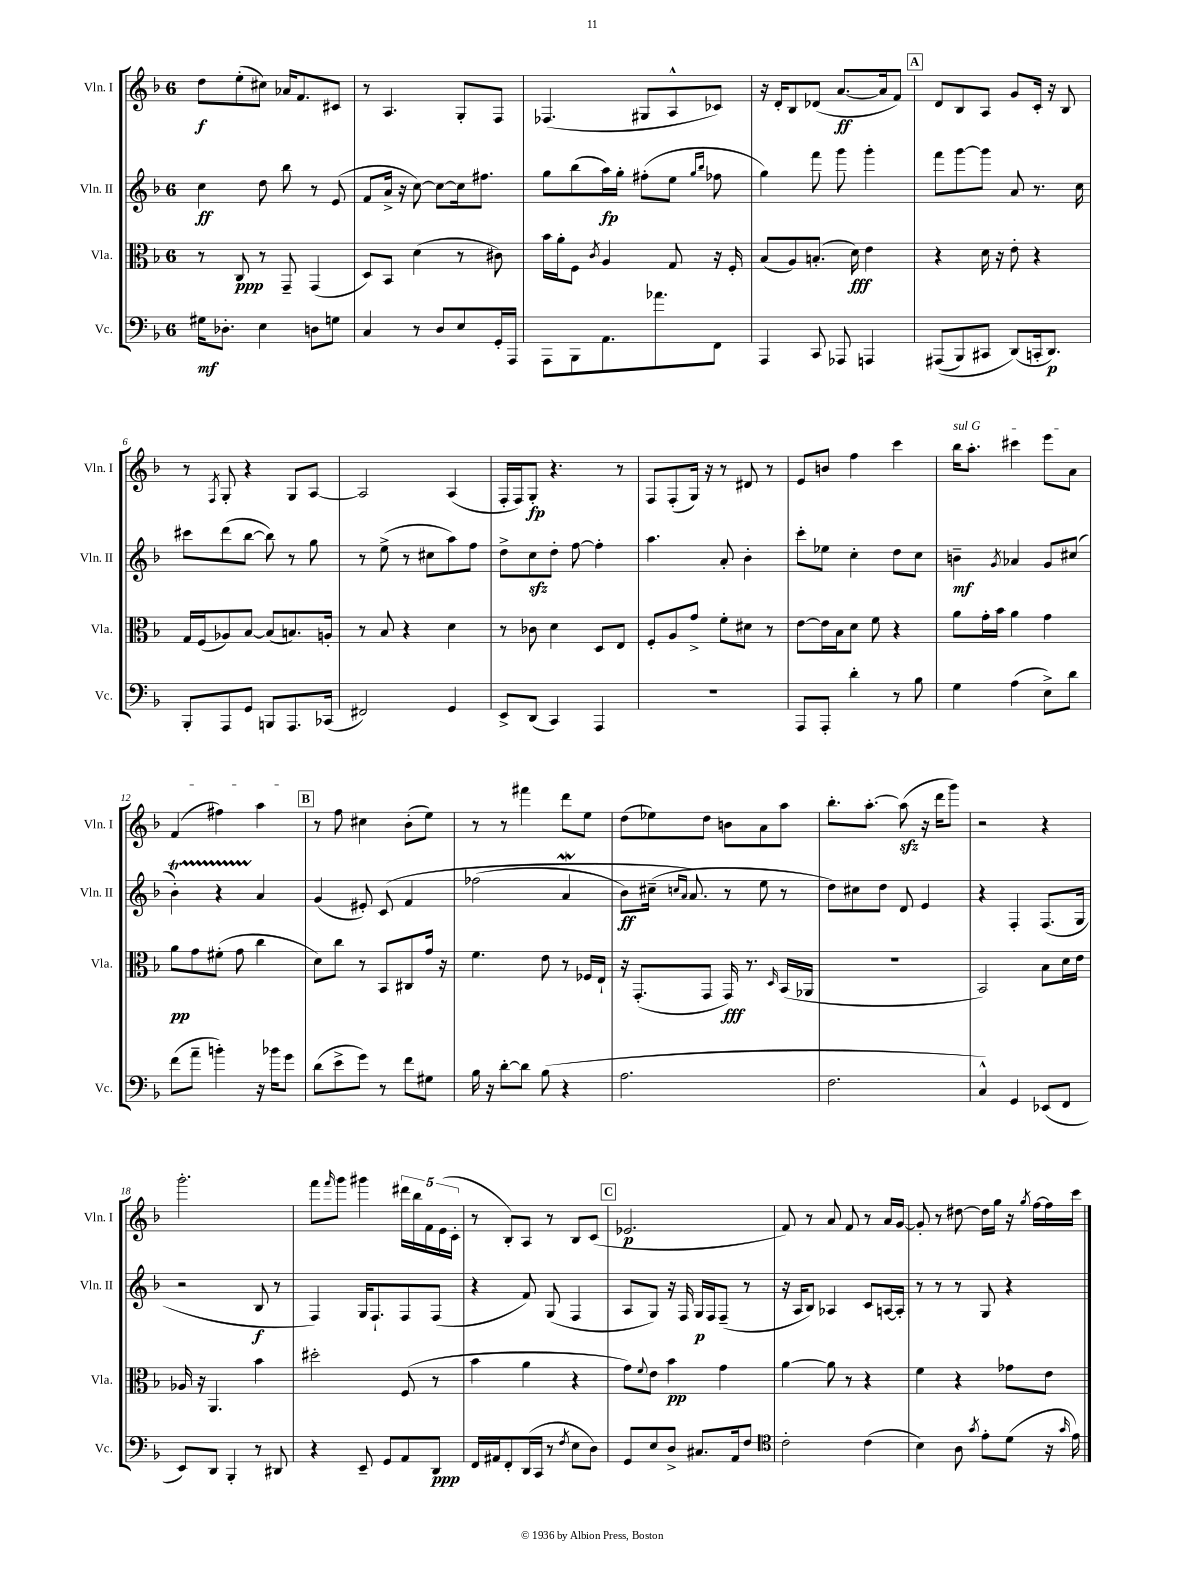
<<
\new StaffGroup <<
\new Staff = "s0" \with { instrumentName = "Vln. I" shortInstrumentName = "Vln. I" } {
    \clef treble \key f \major \once \override Staff.TimeSignature.style = #'single-digit \time 6/8
    d''8\f e''8-.( cis''8) aes'16 f'8. cis'8 |
    r8 a4. g8-. f8 |
    fes4.( gis8 a8-^ ces'8) |
    r16 d'16-. bes8 des'8( a'8.~\ff a'16 f'8) |
    \mark \markup { \box "A" } d'8 bes8 a8 g'8 c'16-. r16 bes8 |
    r8 \acciaccatura { f8 } g8-. r4 g8 a8~ |
    a2 a4( |
    f16-. f16) g8-.\fp r4. r8 |
    f8 f8-.( g16) r16 r8 dis'8 r8 |
    e'8 b'8 f''4 c'''4 |
    \once \override TextSpanner.bound-details.left.text = \markup { \italic "sul G" } bes''16\startTextSpan a''8.-. cis'''4 e'''8 a'8 |
    f'4( fis''4) a''4\stopTextSpan |
    \mark \markup { \box "B" } r8 f''8 cis''4 bes'8-.( e''8) |
    r8 r8 fis'''4 d'''8 e''8 |
    d''8( ees''8) d''8 b'8 a'8 a''8 |
    bes''8.-. a''8.~-. a''8\sfz( r16 d'''16 g'''8) |
    r2 r4 |
    g'''2.-. |
    f'''8 \grace { f'''16 } g'''8 gis'''4 \tuplet 5/4 { dis'''16 bes''16 f'16 e'16( c'16-. } |
    r8 bes8-.) a8 r8 bes8 c'8( |
    \mark \markup { \box "C" } ees'2.\p |
    f'8) r8 a'8 f'8 r8 a'16 g'16~ |
    g'8-. r8 dis''8~ dis''16 g''16 r16 \acciaccatura { g''8 } f''16~ f''16 c'''16 \bar "|." |
}
\new Staff = "s1" \with { instrumentName = "Vln. II" shortInstrumentName = "Vln. II" } {
    \clef treble \key f \major \once \override Staff.TimeSignature.style = #'single-digit \time 6/8
    c''4\ff d''8 bes''8 r8 e'8( |
    f'8 a'16-> r16 c''8~) c''8~ c''16 fis''8. |
    g''8 bes''8( a''16\fp) g''16-. fis''8-.( e''8 \grace { g''16 bes''16 } fes''8 |
    g''4) f'''8 g'''8 g'''4-. |
    \mark \markup { \box "A" } f'''8 g'''8~ g'''8 a'8 r8. c''16 |
    cis'''8 d'''8( bes''8~ bes''8) r8 g''8 |
    r8 e''8->( r8 cis''8 a''8) f''8 |
    d''8-> c''8\sfz d''8-. f''8~ f''4-. |
    a''4. a'8-. bes'4-. |
    c'''8-. ees''8 c''4-. d''8 c''8 |
    b'4--\mf \acciaccatura { g'8 } aes'4 g'8 cis''8( |
    bes'4-.\startTrillSpan) r4 a'4\stopTrillSpan |
    \mark \markup { \box "B" } g'4( eis'8-.) c'8\( f'4 |
    fes''2( a'4\mordent |
    bes'8\ff) cis''16--( \grace { c''16 a'16 } a'8.\) r8 e''8 r8 |
    d''8) cis''8 d''8 d'8 e'4 |
    r4 f4-. f8.( g16 |
    r2 bes8\f r8 |
    f4) g16 f8.-! f8 f8( |
    r4 f'8) g8( f4 |
    \mark \markup { \box "C" } a8 g8) r16 f16 g16\p f16 f8--( r8 |
    r16 a16 bes8) aes4 c'8 a16~ a16-. |
    r8 r8 r8 g8 r4 \bar "|." |
}
\new Staff = "s2" \with { instrumentName = "Vla." shortInstrumentName = "Vla." } {
    \clef alto \key f \major \once \override Staff.TimeSignature.style = #'single-digit \time 6/8
    r8 c8\ppp r8 g,8-- g,4( |
    d8) bes,8 d'4( r8 cis'8) |
    bes'16 a'16-. f8 \acciaccatura { c'8 } a4 g8 r16 f16-. |
    bes8( a8) b8.-.( d'16\fff) e'4 |
    \mark \markup { \box "A" } r4 d'16 r16 e'8-. r4 |
    g16 f16( aes8) bes8~ bes8( b8.) a16-. |
    r8 bes8 r4 d'4 |
    r8 ces'8 d'4 d8 e8 |
    f8-. a8 g'8-> f'8-. dis'8 r8 |
    e'8~ e'16 bes16 d'8 f'8 r4 |
    a'8 g'16-. bes'16 a'4 g'4 |
    a'8\pp g'8 fis'8-.( g'8 c''4 |
    \mark \markup { \box "B" } d'8) c''8 r8 bes,8 cis8 g'16 r16 |
    f'4. e'8 r8 fes16 e16-! |
    r16 g,8.-.( g,8 g,16\fff) r8. \grace { d16 } bes,16( aes,16 |
    R2. |
    bes,2) bes8 d'16 e'16 |
    aes16 r16 a,4. bes'4 |
    dis''2-. f8( r8 |
    bes'4 a'4 r4 |
    \mark \markup { \box "C" } g'8) \appoggiatura { f'8 } e'8 bes'4\pp g'4 |
    a'4~ a'8 r8 r4 |
    f'4 r4 ges'8 e'8 \bar "|." |
}
\new Staff = "s3" \with { instrumentName = "Vc." shortInstrumentName = "Vc." } {
    \clef bass \key f \major \once \override Staff.TimeSignature.style = #'single-digit \time 6/8
    gis16\mf des8.-. e4 d8 g8 |
    c4 r8 d8 e8 g,16-. a,,16 |
    a,,8 bes,,8 a,8. aes'8. f,8 |
    a,,4 c,8 aes,,8 a,,4 |
    \mark \markup { \box "A" } ais,,8(\( bes,,8) cis,8 d,8(\) c,16-. d,8.\p) |
    bes,,8-. a,,8 g,8 b,,8 a,,8. ces,16( |
    fis,2) g,4 |
    e,8-> d,8( c,4) a,,4 |
    R2. |
    a,,8 a,,8-. d'4-. r8 bes8 |
    g4 a4( e8->) d'8 |
    f'8( a'8-- b'4-.) r16 bes'16 g'8 |
    \mark \markup { \box "B" } d'8( e'8-> g'8) r8 f'8 gis8 |
    bes16 r16 d'8~-. d'8 bes8( r4 |
    a2. |
    f2. |
    c4-^) g,4 ees,8( f,8 |
    e,8) d,8 bes,,4-. r8 dis,8 |
    r4 e,8-- g,8 a,8 d,8\ppp |
    f,16 ais,16 f,8-. d,16( c,16 r8 \acciaccatura { f8 } e8 d8) |
    \mark \markup { \box "C" } g,8 e8 d8-> cis8. a,16 f8 |
    \clef tenor c'2-. c'4( |
    bes4) a8 \acciaccatura { g'8 } e'8-. d'8( r16 \grace { g'16 } e'16) \bar "|." |
}
>>
>>
